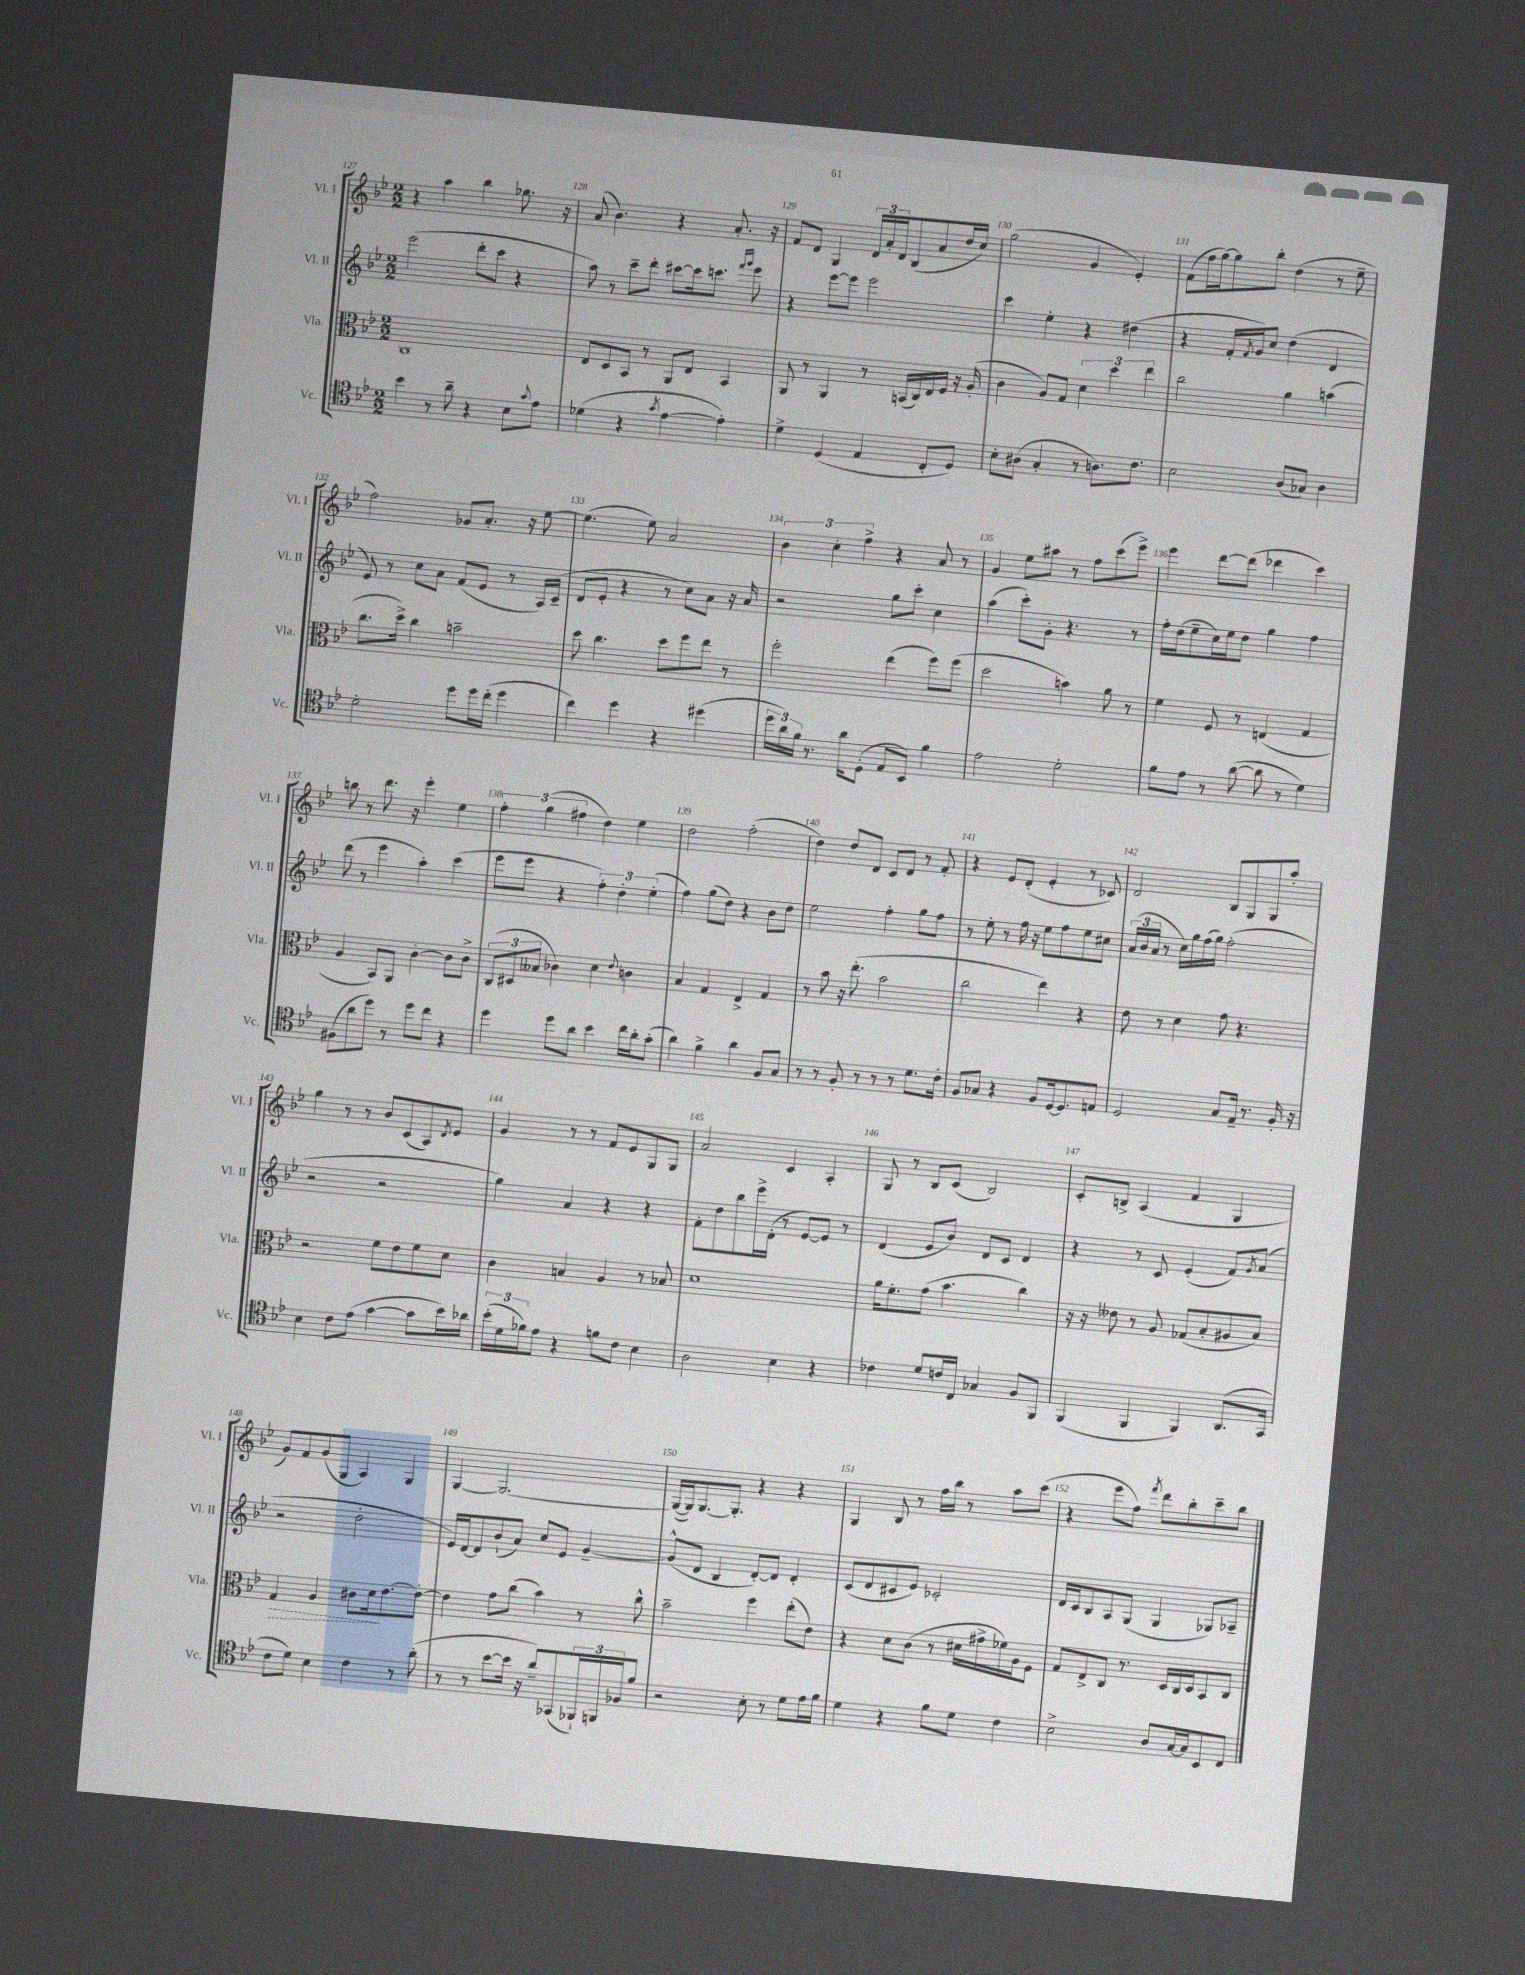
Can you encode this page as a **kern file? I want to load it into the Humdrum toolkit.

**kern	**kern	**kern	**kern
*staff4	*staff3	*staff2	*staff1
*clefC4	*clefC3	*clefG2	*clefG2
*k[b-e-]	*k[b-e-]	*k[b-e-]	*k[b-e-]
*M2/2	*M2/2	*M2/2	*M2/2
4b-	1C	(2eee-	4r
8r	.	.	4aa
8a~	.	.	.
4r	.	8ddd'	4bb-
.	.	8ccc	.
8B-	.	4r	8.gg-
8qqg	.	.	.
8e-	.	.	.
.	.	.	16r
=	=	=	=
(4d-	8E-	8aa)	(8a
.	8D	8r	4.b-)
4r	8BB-	8ccc~	.
.	8r	8ddd'	.
8qg	.	.	.
[4e-	8AA	[8ccc#	4r
.	8E-	16ccc#]	.
.	.	8.ccc	.
4e-'])	4BB-	.	8.a'
.	.	16qqfff	.
.	.	16qqggg	.
.	.	8eee-	.
.	.	.	16r
=	=	=	=
4d^	8AA	4r	8f
.	8r	.	8d
(4D	4AA	[8eee-	4G
.	.	8eee-]	.
4E-	8r	2eee-	24d
.	.	.	24a'
.	.	.	24d
.	(16BB	.	(8B-
.	16C)	.	.
8C'	16E-	.	8a
.	16F	.	.
8D)	16r	.	16dd
.	(16A'	.	16cc)
=	=	=	=
8B-'	4c	4ccc	(2gg
(8A#	.	.	.
4G'	8A)	4ee-'	.
.	8G	.	.
8r	6d	4r	4g
8.A)	.	.	.
.	6dd	.	.
.	.	(4dd#	4e-')
8.c	.	.	.
.	6ee-	.	.
=	=	=	=
2B-	2cc	4r	(8f
.	.	.	16ff
.	.	.	[16gg)
.	.	16f'	8gg]
.	.	8qf	.
.	.	16g)	.
.	.	8cc	8bb-'
(8A	4a	(4dd	(4dd
8G-)	.	.	.
4A	(4b	4d	8r
.	.	.	8ee-~
=	=	=	=
2d'	8.cc	8e-)	2ff)
.	.	8r	.
.	16dd^)	.	.
.	4cc	8cc	.
.	.	8a	.
8dd	2b~	(8f	8g-
16dd	.	8e-	8.a'
(16cc'	.	.	.
4dd	.	8r	.
.	.	.	16r
.	.	16A)	[8ee-
.	.	(16c~	.
=	=	=	=
4cc)	8dd	8d	(4.ee-]
.	4.cc	8e-'	.
4dd	.	4r	.
.	.	.	8ee-)
4r	8dd	8r	2a
.	8ff	8cc)	.
(4dd#	8ee-	8a	.
.	8r	16r	.
.	.	16a	.
=	=	=	=
24dd	2ff'	2r	6b-
24a)	.	.	.
24f	.	.	.
8.r	.	.	.
.	.	.	6cc'
16a	.	.	.
.	.	.	6ff^
(8D'	.	.	.
8E-	(4ee-	8gg	4r
8BB-)	.	8ccc'	.
4f	8ff)	4cc	8a
.	(8ff	.	8r
=	=	=	=
2e-	2dd	(4aa	4g
.	.	8ccc')	8ee-
.	.	8g'	8aa#
2d'	4b)	4.r	8r
.	.	.	8ff
.	8a	.	(8ccc
.	8r	8r	8eee-^)
=	=	=	=
8f	4f	16ff'	4eee-
.	.	(16dd	.
8e-	.	8ee-~	.
8r	8F	16cc)	[8ddd
.	.	16ee-	.
([8a	8r	8dd	(8ddd]
8a]	(4E	4gg	4ddd-
8r	.	.	.
4d)	4G	4ff	4ccc)
=	=	=	=
(8F#	4A	(8ddd	8bb
8a	.	8r	8r
8dd)	8BB-)	4eee-	8.ddd
8r	8AA	.	.
.	.	.	16r
8dd	[4c'	4aa')	4eee-'
8cc	.	.	.
4r	8c]	(4ccc	4ee-
.	8c^	.	.
=	=	=	=
4dd	(12C	8eee-	6ff'
.	12D#	.	.
.	.	8eee-	.
.	12B--	.	(6gg
8dd	4c-)	4r	.
.	.	.	6ff#
8a	.	.	.
4b-	4d	6ff')	4dd)
.	.	6dd'	.
.	8qqe-	.	.
16cc	4c	.	4ee-
16a'	.	.	.
.	.	(6ee-'	.
(8g'	.	.	.
=	=	=	=
4a)	4B-	4ff)	2dd
4f^	4G	(8gg	.
.	.	8dd)	.
4a	4E-^	4r	(2ff'
8F	4G	8b-	.
8G	.	8dd	.
=	=	=	=
8r	8r	2ee-	4dd)
8r	8b-	.	.
8F'	16r	.	8dd
.	(8.ee-'	.	.
8r	.	.	8d
8r	2b-	4ff'	8c
8r	.	.	8d
8.d	.	8gg	8r
.	.	8ff	8f'
16c'	.	.	.
=	=	=	=
8F	2cc	8r	4r
8G-	.	8ee-'	.
4r	.	8r	8e-
.	.	16ff	(8d'
.	.	16r	.
8F	4ee-)	8ee-	4e-'
[16D	.	8ff	.
8.D]	.	.	.
.	4r	8ee-	8r
8E	.	8cc#	8c-)
=	=	=	=
2D	8e-	(24a	2d
.	.	24b-	.
.	.	24a	.
.	8r	8r	.
.	4d	16cc)	.
.	.	16gg	.
.	.	(16ff	.
.	.	16gg)	.
8G	8g	(2ff'	8B-
16E-~	4.r	.	8G
8.r	.	.	.
.	.	.	8G
16F'	.	.	8aa'
16r	.	.	.
=	=	=	=
4B-	2r	2r	4gg
8c	.	.	8r
(8e-	.	.	8r
[4g	8f	2r	8b-
.	8e-	.	(8c
8g]	8f	.	8A)
.	.	.	8qd
16b-)	8d	.	8e-
16a-	.	.	.
=	=	=	=
(24b-'	4c	4gg)	4g
24d	.	.	.
24f-)	.	.	.
8e-	.	.	.
4r	4B	4a	8r
.	.	.	8r
8f	4A	4r	8f
8c	.	.	8e-
4B-	8r	4r	8G
.	8B-	.	8G
=	=	=	=
2A	1d	8f'	2a
.	.	8dd	.
.	.	8bb-	.
.	.	16eee-^	.
.	.	(16d'	.
4B-	.	8r	4c
.	.	[8e-)	.
4r	.	8e-]	4A'
.	.	8r	.
=	=	=	=
4c-	16a	(4d	8G
.	8.f'	.	.
.	.	.	8r
8d	(8g	8e-	8B-
16c	4.b-	8b-)	(8c
16C	.	.	.
4G-	.	8d	2B-)
.	.	8c	.
8F	4cc)	4d	.
8FF	.	.	.
=	=	=	=
(4FF	16r	4r	8c'
.	16r	.	.
.	8e--	.	8B^
4FF	8r	8r	(4A
.	8A	8c	.
4FF)	(8G-	(4e-'	4f
.	8B-'	.	.
(8.AA	8A#	8f)	4G
.	.	8qg	.
.	8B-)	(8a	.
16GG	.	.	.
=	=	=	=
8c	4G	2r	8g)
8d)	.	.	8f
4B-	4A	.	(8g
.	.	.	8G
4c	8c#	2dd'	4A)
.	16d	.	.
.	[8.e-	.	.
8r	.	.	4G
(8a'	8e-'_	.	.
=	=	=	=
8r	4e-]	16e-)	[4G
.	.	[16d	.
8r	.	8d]	.
[8b-	8g	(8b-`	2.G_
16b-]	(8cc	8a)	.
16r	.	.	.
8a~)	4b-)	8cc	.
(8GG-	.	8e-	.
24FF-`)	8r	[4g~	.
24FF	.	.	.
24F-	.	.	.
8f	8cc^^	.	.
=	=	=	=
2r	2b-~	(8g^^]	(16G_
.	.	.	16G])
.	.	8d	[8.G
.	.	4B-	.
.	.	.	8.G']
8B-'	4ff	[8d')	4r
8r	.	8d]	.
8d	(8ee-'	4d'	4r
16e-	8e-)	.	.
16f	.	.	.
=	=	=	=
4d	4r	(8c	4G
.	.	8d	.
4r	8d	8c#	8B-
.	(8c	8e-)	8r
8f	8r	2c-'	16ff
.	.	.	16bb-
8d	16d#	.	8r
.	16g#^	.	.
4c	16f-)	.	8aa
.	16A	.	.
.	8F	.	(8ccc
=	=	=	=
2B-^	8G	16d	4r
.	.	16c	.
.	8E-^	8B-	.
.	8C	8A	8eee-
.	8.r	(8G	8ff)
.	.	.	8qfff
8A	.	4G	8ddd
.	16D	.	.
[16G	16C	.	8bb-'
16G]	16D	.	.
8BB-	8BB-	8G-)	8ccc~
8C	8C	8A-~	8bb-
==	==	==	==
*-	*-	*-	*-
